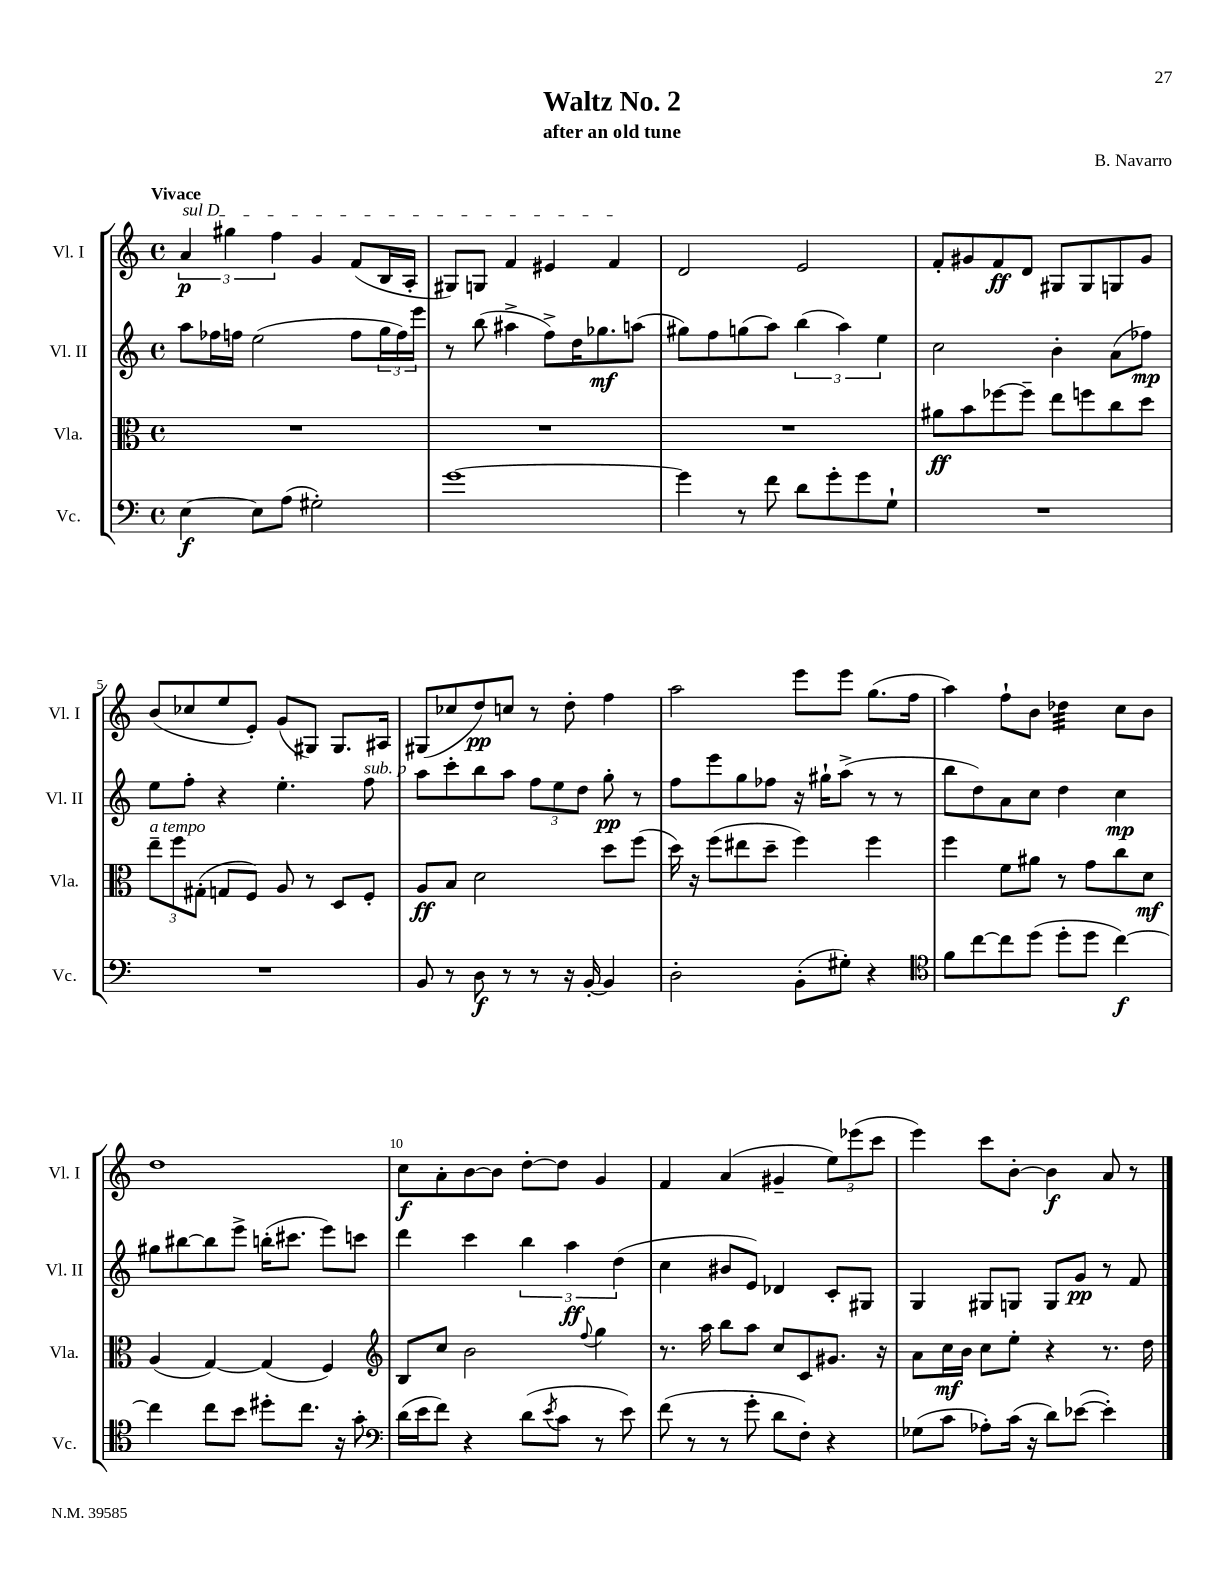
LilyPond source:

\header { title = "Waltz No. 2" composer = "B. Navarro" subtitle = "after an old tune" }
<<
\new StaffGroup <<
\new Staff = "s0" \with { instrumentName = "Vl. I" shortInstrumentName = "Vl. I" } {
    \clef treble \key c \major \defaultTimeSignature \time 4/4 \tempo "Vivace"
    \tuplet 3/2 { \once \override TextSpanner.bound-details.left.text = \markup { \italic "sul D" } a'4\p\startTextSpan gis''4 f''4 } g'4 f'8( b16 a16-. |
    gis8) g8 f'4 eis'4 f'4\stopTextSpan |
    d'2 e'2 |
    f'8-. gis'8 f'8\ff d'8 gis8 gis8 g8 gis'8 |
    b'8( ces''8 e''8 e'8-.) g'8( gis8) gis8. ais16 |
    gis8( ces''8 d''8\pp) c''8 r8 d''8-. f''4 |
    a''2 e'''8 e'''8 g''8.( f''16 |
    a''4) f''8-! b'8 des''4:32 c''8 b'8 |
    d''1 |
    c''8\f a'8-. b'8~ b'8 d''8~-. d''8 g'4 |
    f'4 a'4( gis'4-- \tuplet 3/2 { e''8) ees'''8( c'''8 } |
    e'''4) c'''8 b'8~-. b'4\f a'8 r8 \bar "|." |
}
\new Staff = "s1" \with { instrumentName = "Vl. II" shortInstrumentName = "Vl. II" } {
    \clef treble \key c \major \defaultTimeSignature \time 4/4
    a''8 fes''16 f''16 e''2( f''8 \tuplet 3/2 { g''16 f''16) e'''16 } |
    r8 b''8( ais''4-> f''8->) d''16 ges''8.\mf a''8( |
    gis''8) f''8 g''8( a''8) \tuplet 3/2 { b''4( a''4) e''4 } |
    c''2 b'4-. a'8( fes''8\mp) |
    e''8 f''8-. r4 e''4.-. f''8^\markup { \italic "sub. p" } |
    a''8 c'''8-. b''8 a''8 \tuplet 3/2 { f''8 e''8 d''8 } g''8-.\pp r8 |
    f''8 e'''8 g''8 fes''8 r16 gis''16-! a''8->( r8 r8 |
    b''8 d''8) a'8 c''8 d''4 c''4\mp |
    gis''8 bis''8~ bis''8 e'''8-> b''16-.( cis'''8. e'''8) c'''8 |
    d'''4 c'''4 \tuplet 3/2 { b''4 a''4\ff d''4( } |
    c''4 bis'8 e'8) des'4 c'8-. gis8 |
    g4 gis8 g8 g8 g'8\pp r8 f'8 \bar "|." |
}
\new Staff = "s2" \with { instrumentName = "Vla." shortInstrumentName = "Vla." } {
    \clef alto \key c \major \defaultTimeSignature \time 4/4
    R1 |
    R1 |
    R1 |
    ais'8\ff b'8 fes''8~ fes''8-- e''8 f''8 c''8 d''8 |
    \tuplet 3/2 { e''8--^\markup { \italic "a tempo" } f''8 gis8-.( } g8 f8) a8 r8 d8 f8-. |
    a8\ff b8 d'2 d''8 f''8( |
    d''16) r16 f''8( eis''8 d''8-- f''4) f''4 |
    f''4 f'8 ais'8 r8 g'8 c''8 d'8\mf |
    a4( g4~) g4( f4) |
    \clef treble b8 c''8 b'2 \appoggiatura { f''8 } g''4 |
    r8. a''16 b''8 a''8 c''8 c'8 gis'8. r16 |
    a'8 c''16\mf b'16 c''8 e''8-. r4 r8. d''16 \bar "|." |
}
\new Staff = "s3" \with { instrumentName = "Vc." shortInstrumentName = "Vc." } {
    \clef bass \key c \major \defaultTimeSignature \time 4/4
    e4~\f e8 a8( gis2-.) |
    g'1~ |
    g'4 r8 f'8 d'8 g'8-. g'8 g8-! |
    R1 |
    R1 |
    b,8 r8 d8\f r8 r8 r16 b,16~-. b,4 |
    d2-. b,8-.( gis8-.) r4 |
    \clef tenor f'8 c''8~ c''8 d''8( d''8-. d''8 c''4~\f) |
    c''4 c''8 b'8 dis''8-. c''8. r16 g'8-. |
    \clef bass d'16( e'16 f'8) r4 d'8( \acciaccatura { e'8 } c'8 r8 e'8) |
    f'8( r8 r8 g'8-. d'8 f8-.) r4 |
    ges8( c'8 aes8-.) c'16( r16 d'8) ees'8~( ees'4-.) \bar "|." |
}
>>
>>
\layout { \context { \Score \override BarNumber.break-visibility = ##(#f #t #t) barNumberVisibility = #(every-nth-bar-number-visible 5) } }
